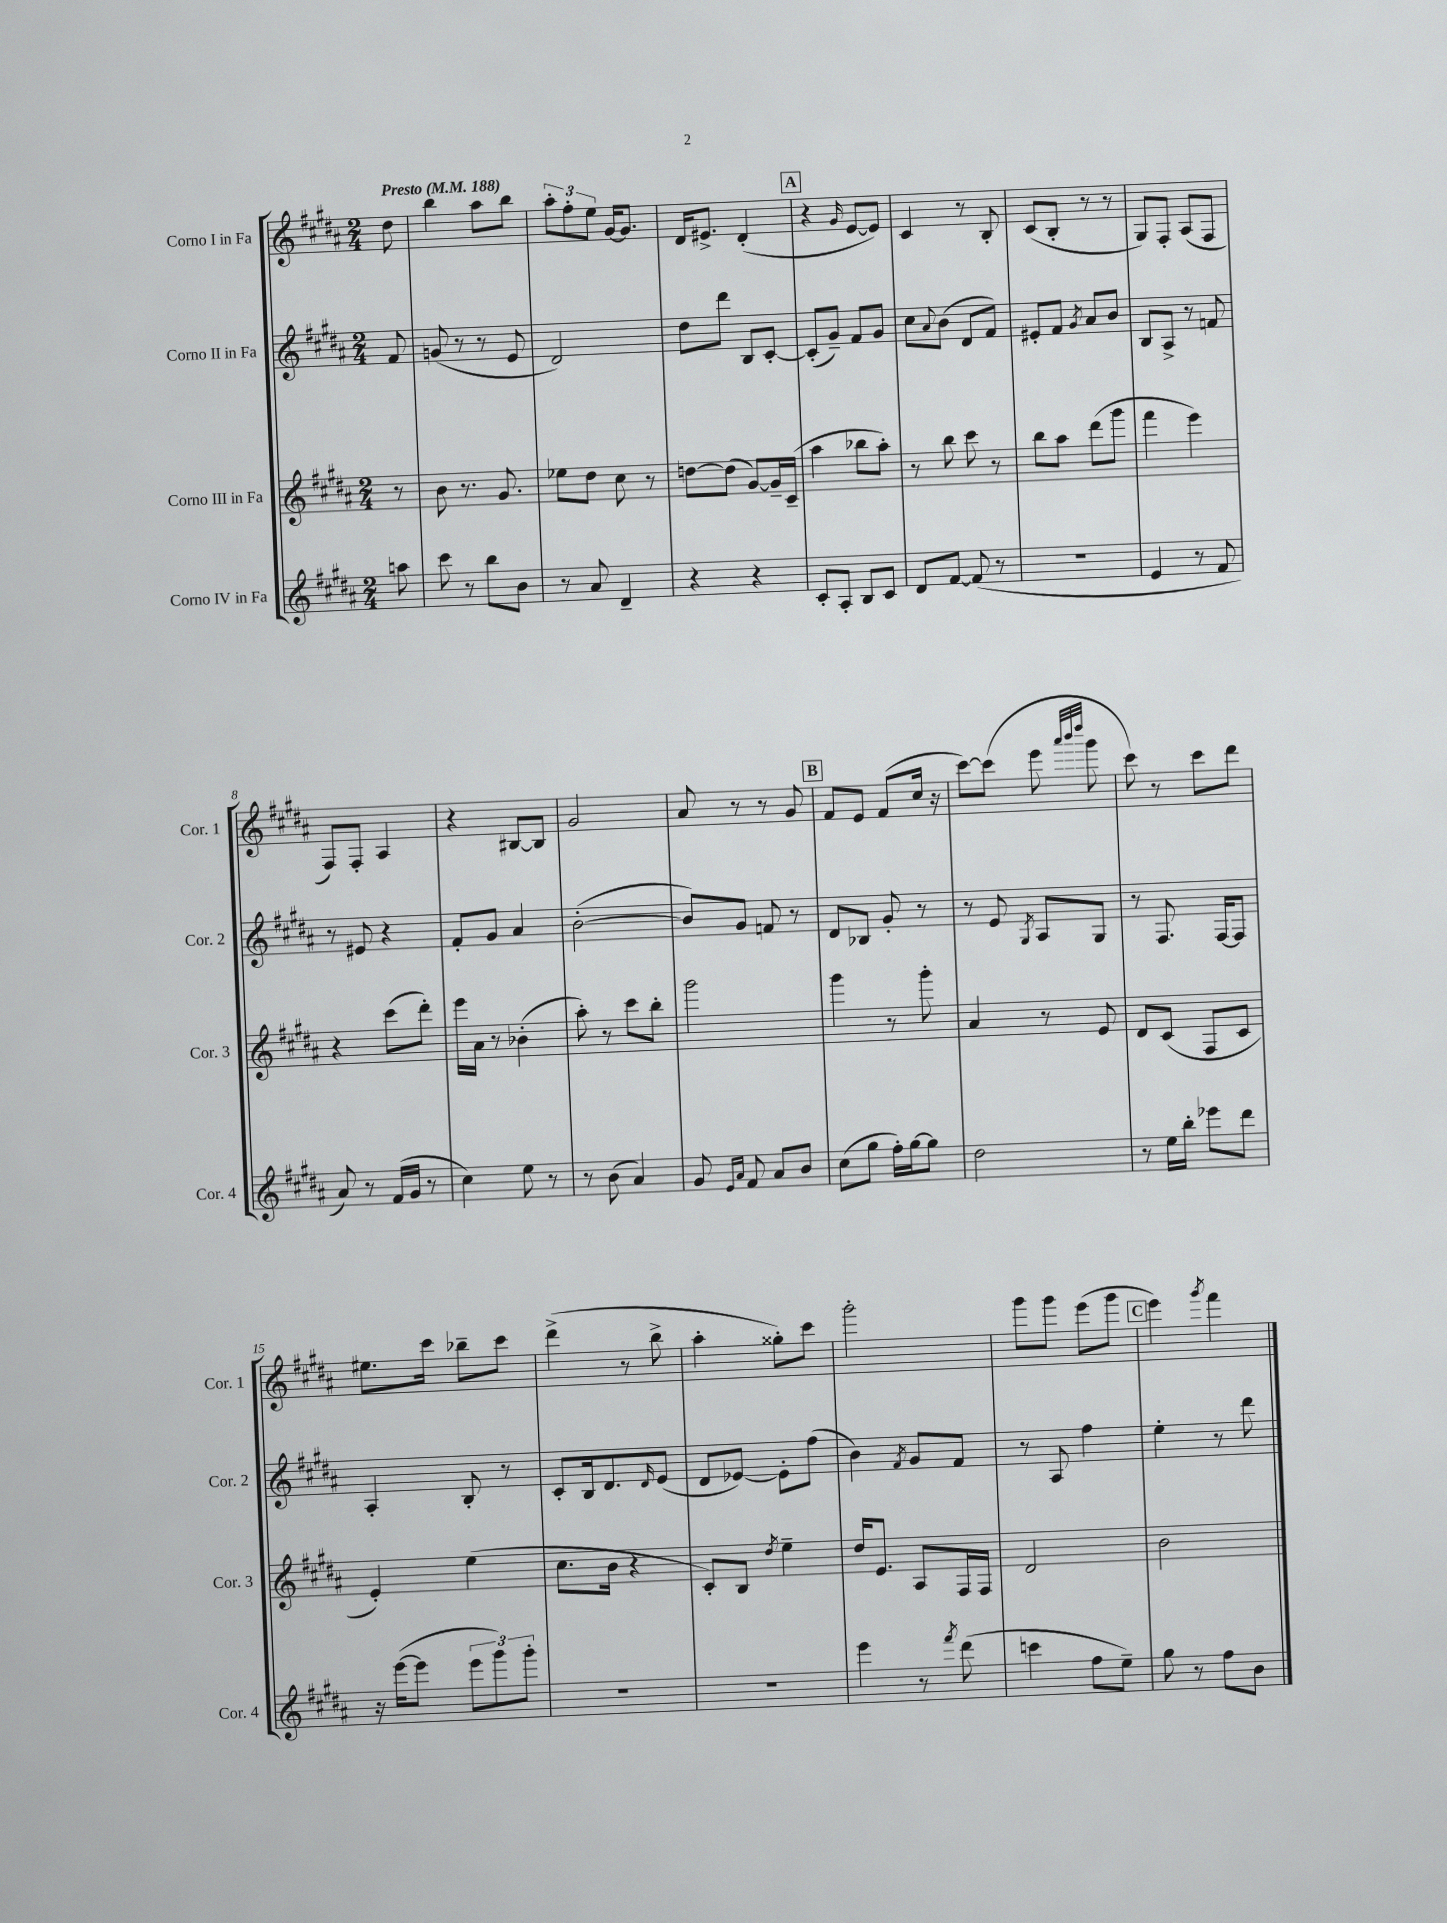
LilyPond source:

<<
\new StaffGroup <<
\new Staff = "s0" \with { instrumentName = "Corno I in Fa" shortInstrumentName = "Cor. 1" } {
    \clef treble \key b \major \numericTimeSignature \time 2/4 \partial 8 \tempo "Presto" 4 = 188
    dis''8 |
    b''4 ais''8 b''8 |
    \tuplet 3/2 { ais''8-. fis''8-. e''8 } gis'16~ gis'8. |
    dis'16 eis'8.-> dis'4-.( |
    \mark \markup { \box "A" } r4 \grace { gis'16 } e'8~ e'8) |
    cis'4 r8 b8-. |
    cis'8( b8-. r8 r8 |
    gis8) fis8-. ais8( fis8 |
    fis8) fis8-. ais4 |
    r4 bis8~ bis8 |
    gis'2 |
    ais'8 r8 r8 gis'8 |
    \mark \markup { \box "B" } fis'8 e'8 fis'8( cis''16 r16 |
    cis'''8~) cis'''8( e'''8 \grace { ais'''32 b'''32 dis''''32 } gis'''8 |
    cis'''8) r8 cis'''8 dis'''8 |
    eis''8. cis'''16 bes''8-- cis'''8 |
    dis'''4->( r8 b''8-> |
    ais''4-. gisis''8-.) cis'''8 |
    gis'''2-. |
    gis'''8 gis'''8 e'''8( gis'''8 |
    \mark \markup { \box "C" } e'''4) \acciaccatura { gis'''8 } fis'''4 \bar "|." |
}
\new Staff = "s1" \with { instrumentName = "Corno II in Fa" shortInstrumentName = "Cor. 2" } {
    \clef treble \key b \major \numericTimeSignature \time 2/4 \partial 8
    fis'8 |
    g'8( r8 r8 e'8 |
    dis'2) |
    dis''8 dis'''8 b8 cis'8~-. |
    \mark \markup { \box "A" } cis'8-.( gis'8--) fis'8 gis'8 |
    cis''8 \appoggiatura { ais'8 } b'8( dis'8 fis'8) |
    eis'8-. fis'8 \acciaccatura { gis'8 } ais'8 b'8 |
    b8 ais8-> r8 f'8 |
    r8 eis'8 r4 |
    fis'8-. gis'8 ais'4 |
    b'2~-.( |
    b'8) gis'8 f'8 r8 |
    \mark \markup { \box "B" } dis'8 bes8 gis'8-. r8 |
    r8 e'8 \acciaccatura { gis8 } ais8 gis8 |
    r8 fis8. fis16~ fis8 |
    ais4-. b8-. r8 |
    cis'8-. b16 dis'8. \grace { dis'16 } e'8( |
    dis'8 ees'8~) ees'8-. fis''8( |
    b'4) \acciaccatura { fis'8 } gis'8 fis'8 |
    r8 ais8 fis''4 |
    \mark \markup { \box "C" } e''4-. r8 dis'''8 \bar "|." |
}
\new Staff = "s2" \with { instrumentName = "Corno III in Fa" shortInstrumentName = "Cor. 3" } {
    \clef treble \key b \major \numericTimeSignature \time 2/4 \partial 8
    r8 |
    b'8 r8. gis'8. |
    ees''8 dis''8 cis''8 r8 |
    d''8~ d''8( gis'8~) gis'16-- cis'16--( |
    \mark \markup { \box "A" } ais''4 bes''8 ais''8-.) |
    r8 b''8 cis'''8 r8 |
    b''8 ais''8 dis'''8( gis'''8 |
    fis'''4 e'''4) |
    r4 cis'''8( dis'''8-.) |
    e'''16 ais'16 r8 bes'4-.( |
    ais''8-.) r8 cis'''8 b''8-. |
    gis'''2 |
    \mark \markup { \box "B" } gis'''4 r8 gis'''8-. |
    ais'4 r8 e'8 |
    dis'8 cis'8( fis8 cis'8 |
    e'4-.) e''4( |
    cis''8. b'16 r4 |
    cis'8-.) b8 \acciaccatura { dis''8 } e''4-- |
    dis''16 e'8. ais8 fis16 fis16 |
    dis'2 |
    \mark \markup { \box "C" } b'2 \bar "|." |
}
\new Staff = "s3" \with { instrumentName = "Corno IV in Fa" shortInstrumentName = "Cor. 4" } {
    \clef treble \key b \major \numericTimeSignature \time 2/4 \partial 8
    a''8 |
    cis'''8 r8 b''8 b'8 |
    r8 ais'8 dis'4-- |
    r4 r4 |
    \mark \markup { \box "A" } cis'8-. ais8-. b8 cis'8 |
    dis'8 fis'8~ fis'8( r8 |
    r2 |
    e'4 r8 fis'8 |
    ais'8) r8 fis'16( gis'16 r8 |
    cis''4) e''8 r8 |
    r8 b'8( ais'4) |
    gis'8 \grace { e'16 ais'16 } fis'8 ais'8 b'8 |
    \mark \markup { \box "B" } cis''8( gis''8 fis''16-.) gis''16~ gis''8 |
    dis''2 |
    r8 e''16 b''16-. ees'''8 dis'''8 |
    r16 e'''16~( e'''8 \tuplet 3/2 { e'''8 gis'''8) gis'''8-. } |
    R2 |
    R2 |
    e'''4 r8 \acciaccatura { fis'''8 } dis'''8( |
    c'''4 fis''8 e''8--) |
    \mark \markup { \box "C" } gis''8 r8 fis''8 b'8 \bar "|." |
}
>>
>>
